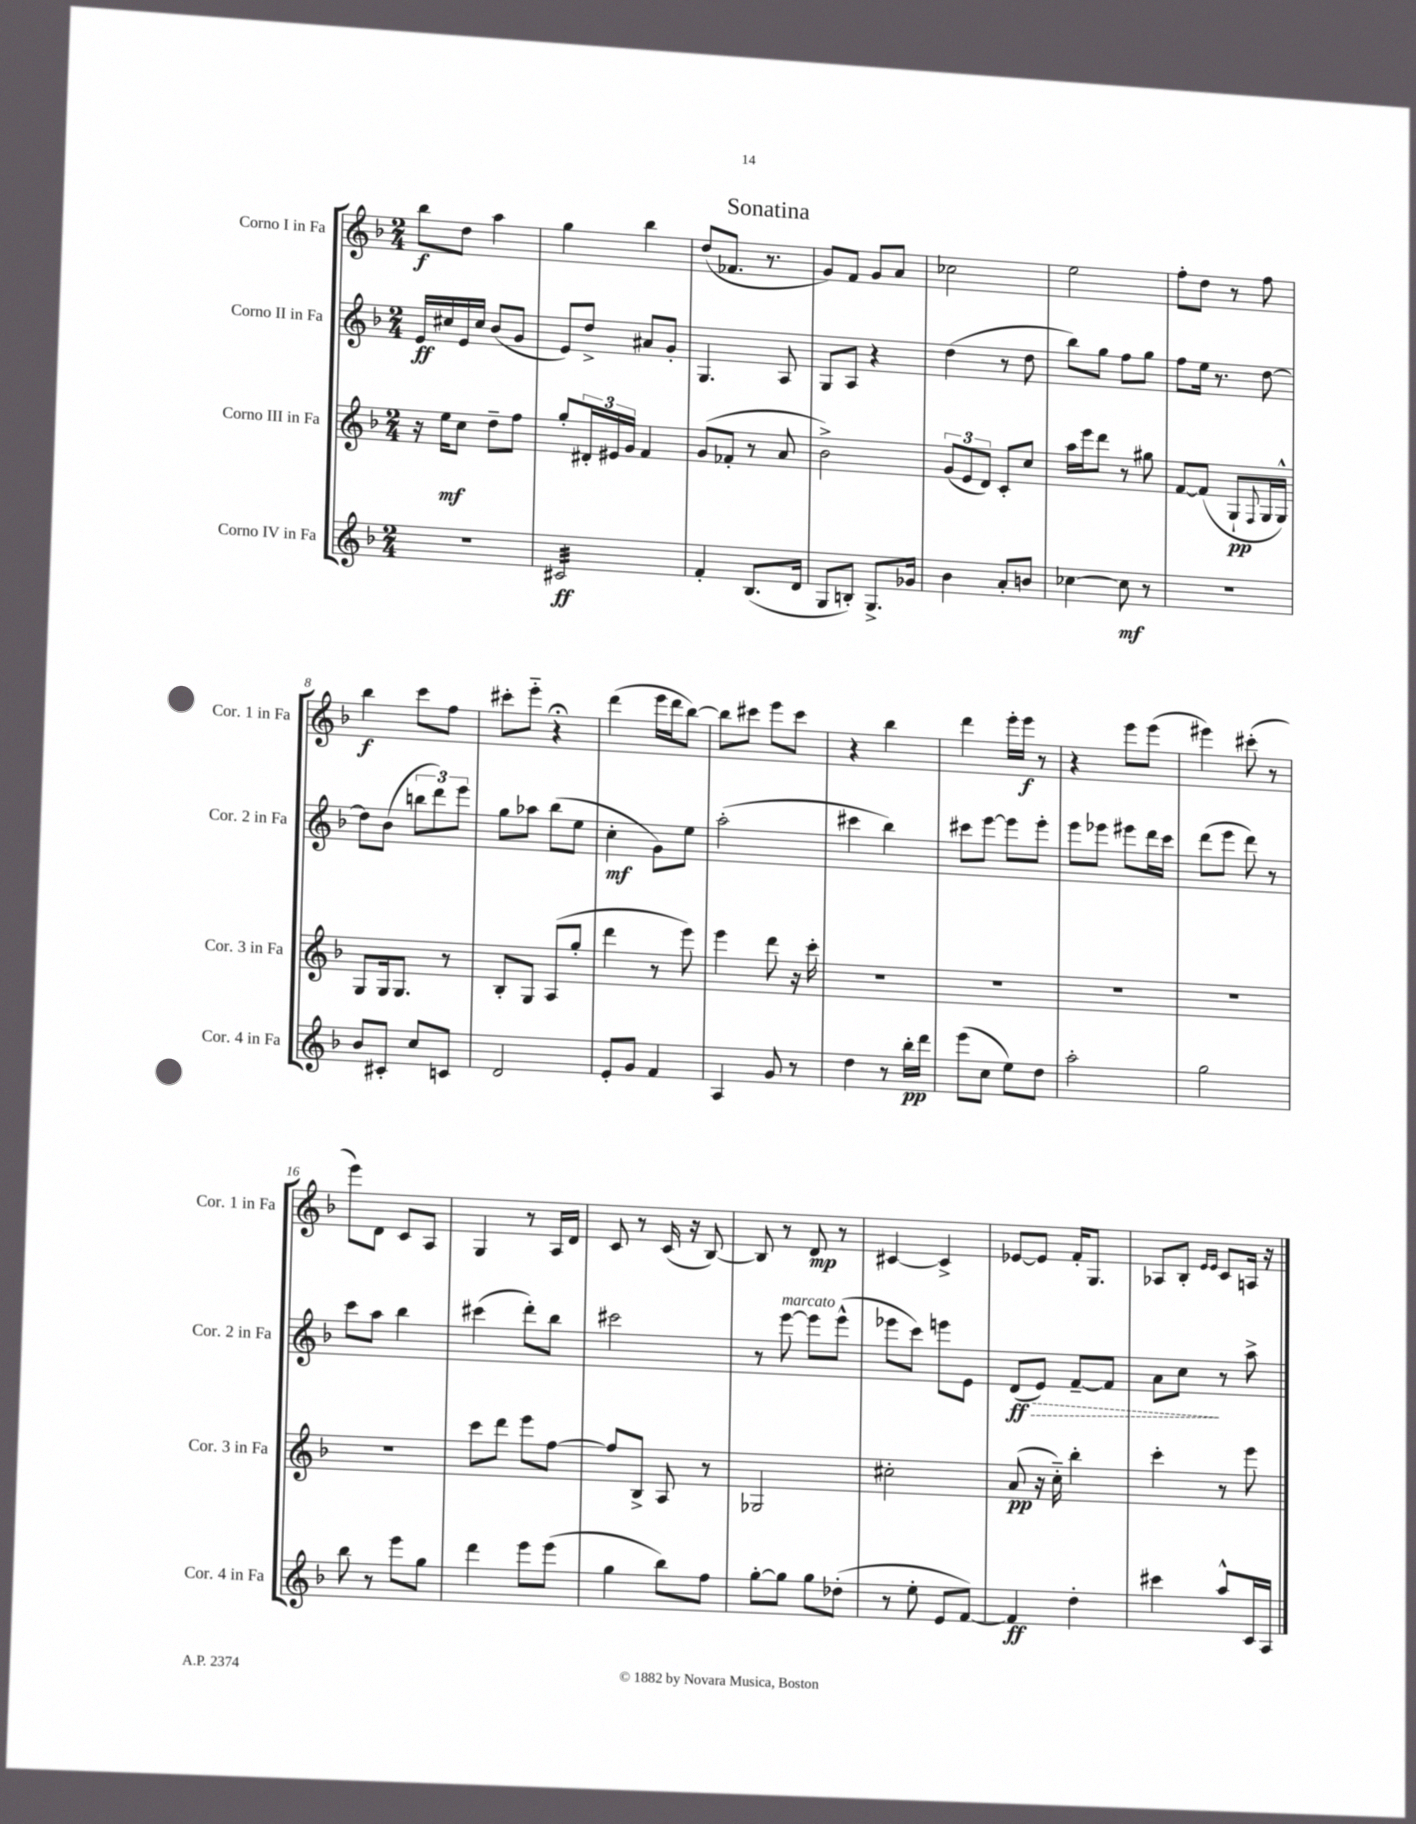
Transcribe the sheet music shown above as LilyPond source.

\header { title = "Sonatina" }
<<
\new StaffGroup <<
\new Staff = "s0" \with { instrumentName = "Corno I in Fa" shortInstrumentName = "Cor. 1 in Fa" } {
    \clef treble \key f \major \numericTimeSignature \time 2/4
    bes''8\f d''8 a''4 |
    g''4 bes''4 |
    d''8( fes'8. r8. |
    g'8) f'8 g'8 a'8 |
    ces''2 |
    e''2 |
    f''8-. d''8 r8 f''8 |
    bes''4\f c'''8 f''8 |
    cis'''8-. e'''8-_ r4\fermata |
    d'''4( e'''16 d'''16 bes''8~) |
    bes''8 cis'''8 e'''8 cis'''8 |
    r4 bes''4 |
    d'''4 e'''16-. e'''16\f r8 |
    r4 e'''8 e'''8( |
    eis'''4) cis'''8-.( r8 |
    e'''8) d'8 c'8 a8 |
    g4 r8 a16 d'16 |
    c'8 r8 c'16( r16 bes8~) |
    bes8 r8 d'8\mp r8 |
    cis'4~ cis'4-> |
    ees'8~ ees'8 f'16-. g8. |
    aes8 bes8-. \grace { e'16 e'16 } c'8 a16 r16 \bar "|." |
}
\new Staff = "s1" \with { instrumentName = "Corno II in Fa" shortInstrumentName = "Cor. 2 in Fa" } {
    \clef treble \key f \major \numericTimeSignature \time 2/4
    e'16\ff cis''16 e'16 cis''16 bes'8( g'8 |
    e'8) d''8-> ais'8 g'8-. |
    g4. a8 |
    g8 a8 r4 |
    d''4( r8 d''8 |
    bes''8) g''8 f''8 g''8 |
    f''8 e''16 r8. d''8~ |
    d''8 bes'8( \tuplet 3/2 { b''8 d'''8) e'''8 } |
    g''8 aes''8 bes''8( e''8 |
    c''4-.\mf g'8) e''8 |
    a''2-.( |
    cis'''4 bes''4) |
    cis'''8 e'''8~ e'''8 e'''8-. |
    e'''8 ees'''8 eis'''8 d'''16 c'''16 |
    d'''8( e'''8 d'''8) r8 |
    c'''8 a''8 bes''4 |
    cis'''4( d'''8-.) bes''8 |
    cis'''2 |
    r8 e'''8~^\markup { \italic "marcato" } e'''8 e'''8-^( |
    ees'''8 c'''8) e'''8 e'8 |
    \once \override Hairpin.style = #'dashed-line d'8\ff\>( e'8) f'8~-- f'8 |
    a'8 c''8\! r8 a''8-> \bar "|." |
}
\new Staff = "s2" \with { instrumentName = "Corno III in Fa" shortInstrumentName = "Cor. 3 in Fa" } {
    \clef treble \key f \major \numericTimeSignature \time 2/4
    r16 e''16\mf c''8 d''8-- f''8 |
    g''8-. \tuplet 3/2 { dis'16-. eis'16 g'16 } f'4 |
    g'8( fes'8-. r8 a'8 |
    bes'2->) |
    \tuplet 3/2 { g'8( e'8 d'8) } c'8-. c''8 |
    a''16 e'''16 d'''8 r8 gis''8 |
    f'8~ f'8( g8-!\pp \appoggiatura { f8 } g16 g16-^) |
    g8 g16 g8. r8 |
    bes8-. g8 a8( g''8-. |
    d'''4 r8 e'''8) |
    e'''4 d'''8 r16 c'''16-. |
    r2 |
    r2 |
    R2 |
    R2 |
    R2 |
    c'''8 d'''8 e'''8 f''8~ |
    f''8 bes8-> a8 r8 |
    ges2 |
    cis''2-. |
    a'8\pp( r16 c''16-_) bes''4-. |
    c'''4-. r8 e'''8 \bar "|." |
}
\new Staff = "s3" \with { instrumentName = "Corno IV in Fa" shortInstrumentName = "Cor. 4 in Fa" } {
    \clef treble \key f \major \numericTimeSignature \time 2/4
    r2 |
    cis'2:32\ff |
    f'4-. bes8.( d'16 |
    g8 b8-.) g8.-> ges'16 |
    bes'4 a'8-. b'8 |
    ces''4~ ces''8\mf r8 |
    R2 |
    bes'8 cis'8-. c''8 c'8 |
    d'2 |
    e'8-. g'8 f'4 |
    a4 g'8 r8 |
    d''4 r8 bes''16-.\pp d'''16 |
    e'''8( c''8 e''8) d''8 |
    a''2-. |
    g''2 |
    bes''8 r8 e'''8 g''8 |
    d'''4 e'''8 e'''8( |
    g''4 bes''8) f''8 |
    g''8~-. g''8 g''8 des''8-.( |
    r8 e''8-. e'8 f'8~) |
    f'4\ff d''4-. |
    cis'''4 a''8-^ c'16 a16 \bar "|." |
}
>>
>>
